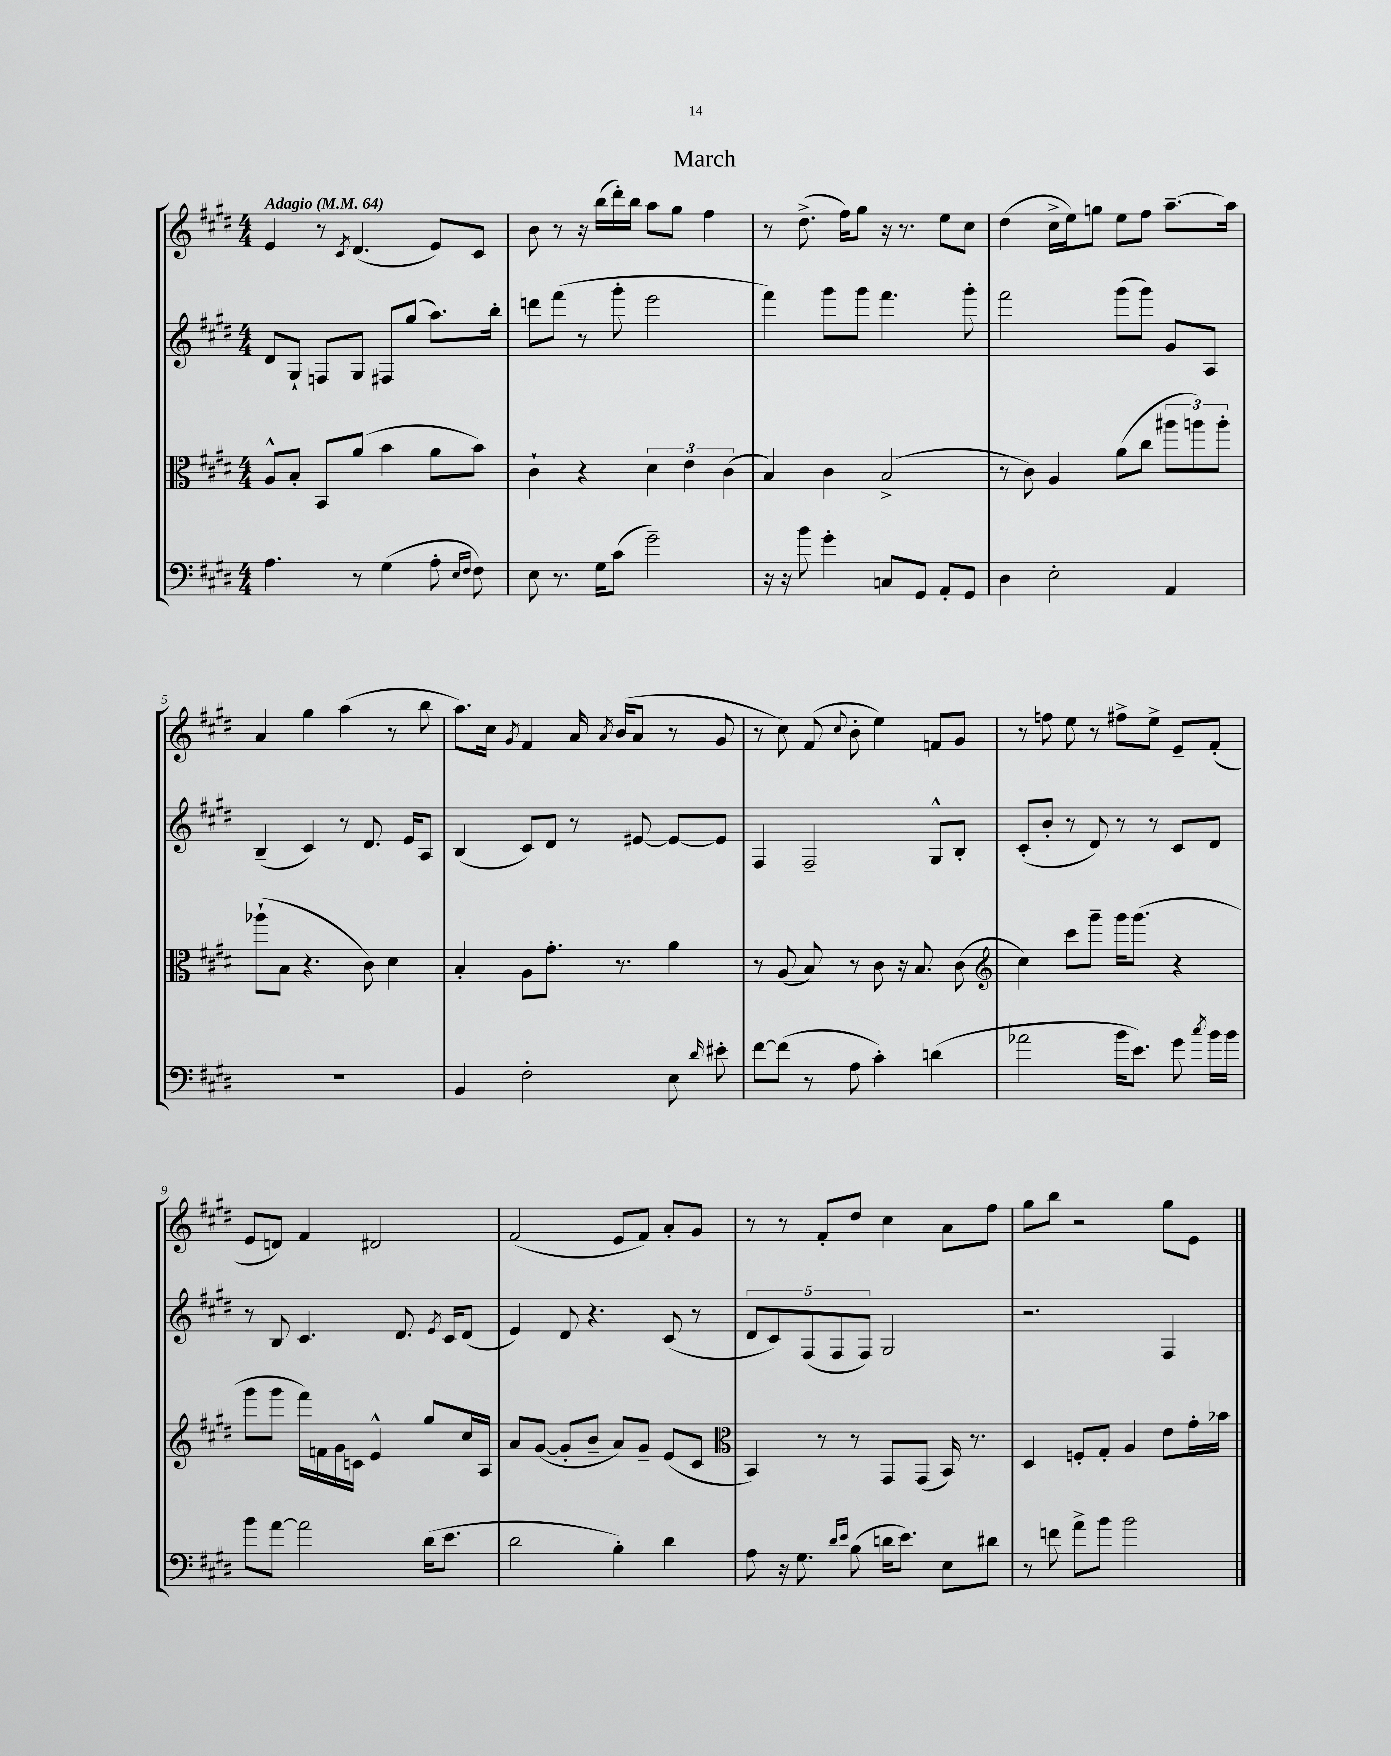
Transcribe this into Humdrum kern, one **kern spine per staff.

**kern	**kern	**kern	**kern
*part4	*part3	*part2	*part1
*staff4	*staff3	*staff2	*staff1
*clefF4	*clefC3	*clefG2	*clefG2
*k[f#c#g#d#]	*k[f#c#g#d#]	*k[f#c#g#d#]	*k[f#c#g#d#]
*M4/4	*M4/4	*M4/4	*M4/4
*MM64	*MM64	*MM64	*MM64
=1	=1	=1	=1
!	!	!	!LO:TX:a:B:t=Adagio
4.A\	8A^^/L	8d#/L	4e/
.	8B'/J	8G#`/J	.
.	8BB/L	8Fn/L	8r
.	.	.	8qc#/
8r	(8a/J	8G#/J	(4.d#/
(4G#\	4b\	8F#X/L	.
.	.	(8gg#/J	.
8A'\	8a\L	8.aa\L)	8e/L)
16qqE/LL	.	.	.
16qqF#/JJ	.	.	.
8F#\)	8b\J)	.	8c#/J
.	.	16bb'\Jk	.
=2	=2	=2	=2
8E\	4c#`\	8dddn\L	8b\
8.r	.	(8fff#\J	8r
.	4r	8r	16r
16G#\KL	.	.	(16bb\LL
(8c#\J	.	8ggg#'\	16ddd#'\)
.	.	.	16bb\JJ
2g#~\)	6d#\	2eee\	8aa\L
.	.	.	8gg#\J
.	6e\	.	.
.	.	.	4ff#\
.	(6c#\	.	.
=3	=3	=3	=3
16r	4B/)	4fff#\)	8r
16r	.	.	.
8b\	.	.	(8.dd#^\
4g#'\	4c#\	8ggg#\L	.
.	.	.	16ff#\KL)
.	.	8ggg#\J	8gg#\J
8Cn/L	(2B^/	4.fff#\	16r
.	.	.	8.r
8GG#/J	.	.	.
8AA'/L	.	.	8ee\L
8GG#/J	.	8ggg#'\	8cc#\J
=4	=4	=4	=4
4D#\	8r	2fff#\	(4dd#\
.	8c#\)	.	.
2E'\	4A/	.	16cc#^\LL
.	.	.	16ee\J)
.	.	.	8ggn\J
.	(8a\L	(8ggg#\L	8ee\L
.	8cc#\J	8ggg#\J)	8ff#\J
4AA/	12aa#X\L	8g#/L	[8.aa~\L
.	12aan\)	.	.
.	.	8A/J	.
.	12aa'\J	.	.
.	.	.	16aa\Jk]
!!LO:LB:g=z
=5	=5	=5	=5
1r	(8aa-X`\L	(4B~/	4a/
.	8B\J	.	.
.	4.r	4c#/)	4gg#\
.	.	8r	(4aa\
.	8c#\)	8.d#/	.
.	4d#\	.	8r
.	.	16e/KL	.
.	.	8A/J	8bb\
=6	=6	=6	=6
4BB/	4B'/	(4B/	8.aa\L)
.	.	.	16cc#\Jk
.	.	.	8qg#/
2F#'\	8A\L	8c#/L)	4f#/
.	8.g#'\J	8d#/J	.
.	.	8r	16a/
.	.	.	8qa/
.	8.r	.	(16b/KL
.	.	[8e#X/	8a/J
8E\	4a\	8e#/L_	8r
16qqd#/	.	.	.
8e#X'\	.	8e#/J]	8g#/
=7	=7	=7	=7
[8f#\L	8r	4F#/	8r
(8f#\J]	(8A/	.	8cc#\)
8r	8B/)	2F#~/	(8f#/
.	.	.	8qqcc#/
8A\	8r	.	8b'\
4c#'\)	8c#\	.	4ee\)
.	16r	.	.
.	8.B/	.	.
(4dn\	.	8G#^^/L	8fn/L
.	(8c#\	8B'/J	8g#/J
=8	=8	=8	=8
*	*clefG2	*	*
2a-X\	4cc#\)	(8c#'/L	8r
.	.	8b'/J	8ffn\
.	8ccc#\L	8r	8ee\
.	8ggg#~\J	8d#/)	8r
16b\KL	16ggg#\KL	8r	8ff#X^\L
8.e\J)	(8.ggg#\J	.	.
.	.	8r	8ee^\J
8g#\	4r	8c#/L	8e~/L
8qcc#/	.	.	.
16b\LL	.	8d#/J	(8f#'/J
16b\JJ	.	.	.
!!LO:LB:g=z
=9	=9	=9	=9
8b\L	8ggg#\L	8r	8e/L
[8a\J	8ggg#\J	8B/	8dn/J)
2a\]	16fff#\LL)	4.c#/	4f#/
.	16fn\	.	.
.	16g#\	.	.
.	16cn\JJ	.	.
.	4e^^/	.	2d#X/
.	.	8.d#/	.
(16d#\KL	8gg#/L	.	.
.	.	8qe/	.
8.e\J	.	16c#/KL	.
.	16cc#/L	(8d#/J	.
.	16A/JJ	.	.
=10	=10	=10	=10
2d#\	8a/L	4e/)	(2f#/
.	([8g#/J	.	.
.	8g#'/L]	8d#/	.
.	8b~/J	4.r	.
4B'\)	8a/L)	.	8e/L
.	8g#~/J	.	8f#/J)
4d#\	(8e/L	(8c#/	8a'/L
.	8c#/J	8r	8g#/J
=11	=11	=11	=11
*	*clefC3	*	*
8A\	4BB/)	10d#/L	8r
.	.	10c#/)	.
16r	.	.	8r
8.G#\	.	.	.
.	.	(10F#/	.
.	8r	.	8f#'/L
.	.	10F#/	.
16qqd#/LL	.	.	.
16qqe/JJ	.	.	.
(8B\	8r	.	8dd#/J
.	.	10F#/J)	.
16dn\KL	8GG#/L	2G#/	4cc#\
8.e\J)	.	.	.
.	(8GG#/J	.	.
8E\L	16BB/)	.	8a\L
.	8.r	.	.
8d#X\J	.	.	8ff#\J
=12	=12	=12	=12
8r	4D#/	2.r	8gg#\L
8fn\	.	.	8bb\J
8a^\L	8Fn'/L	.	2r
8b\J	8G#'/J	.	.
2b\	4A/	.	.
.	8e\L	4F#/	8gg#\L
.	16g#'\L	.	8e\J
.	16b-X\JJ	.	.
==	==	==	==
*-	*-	*-	*-
